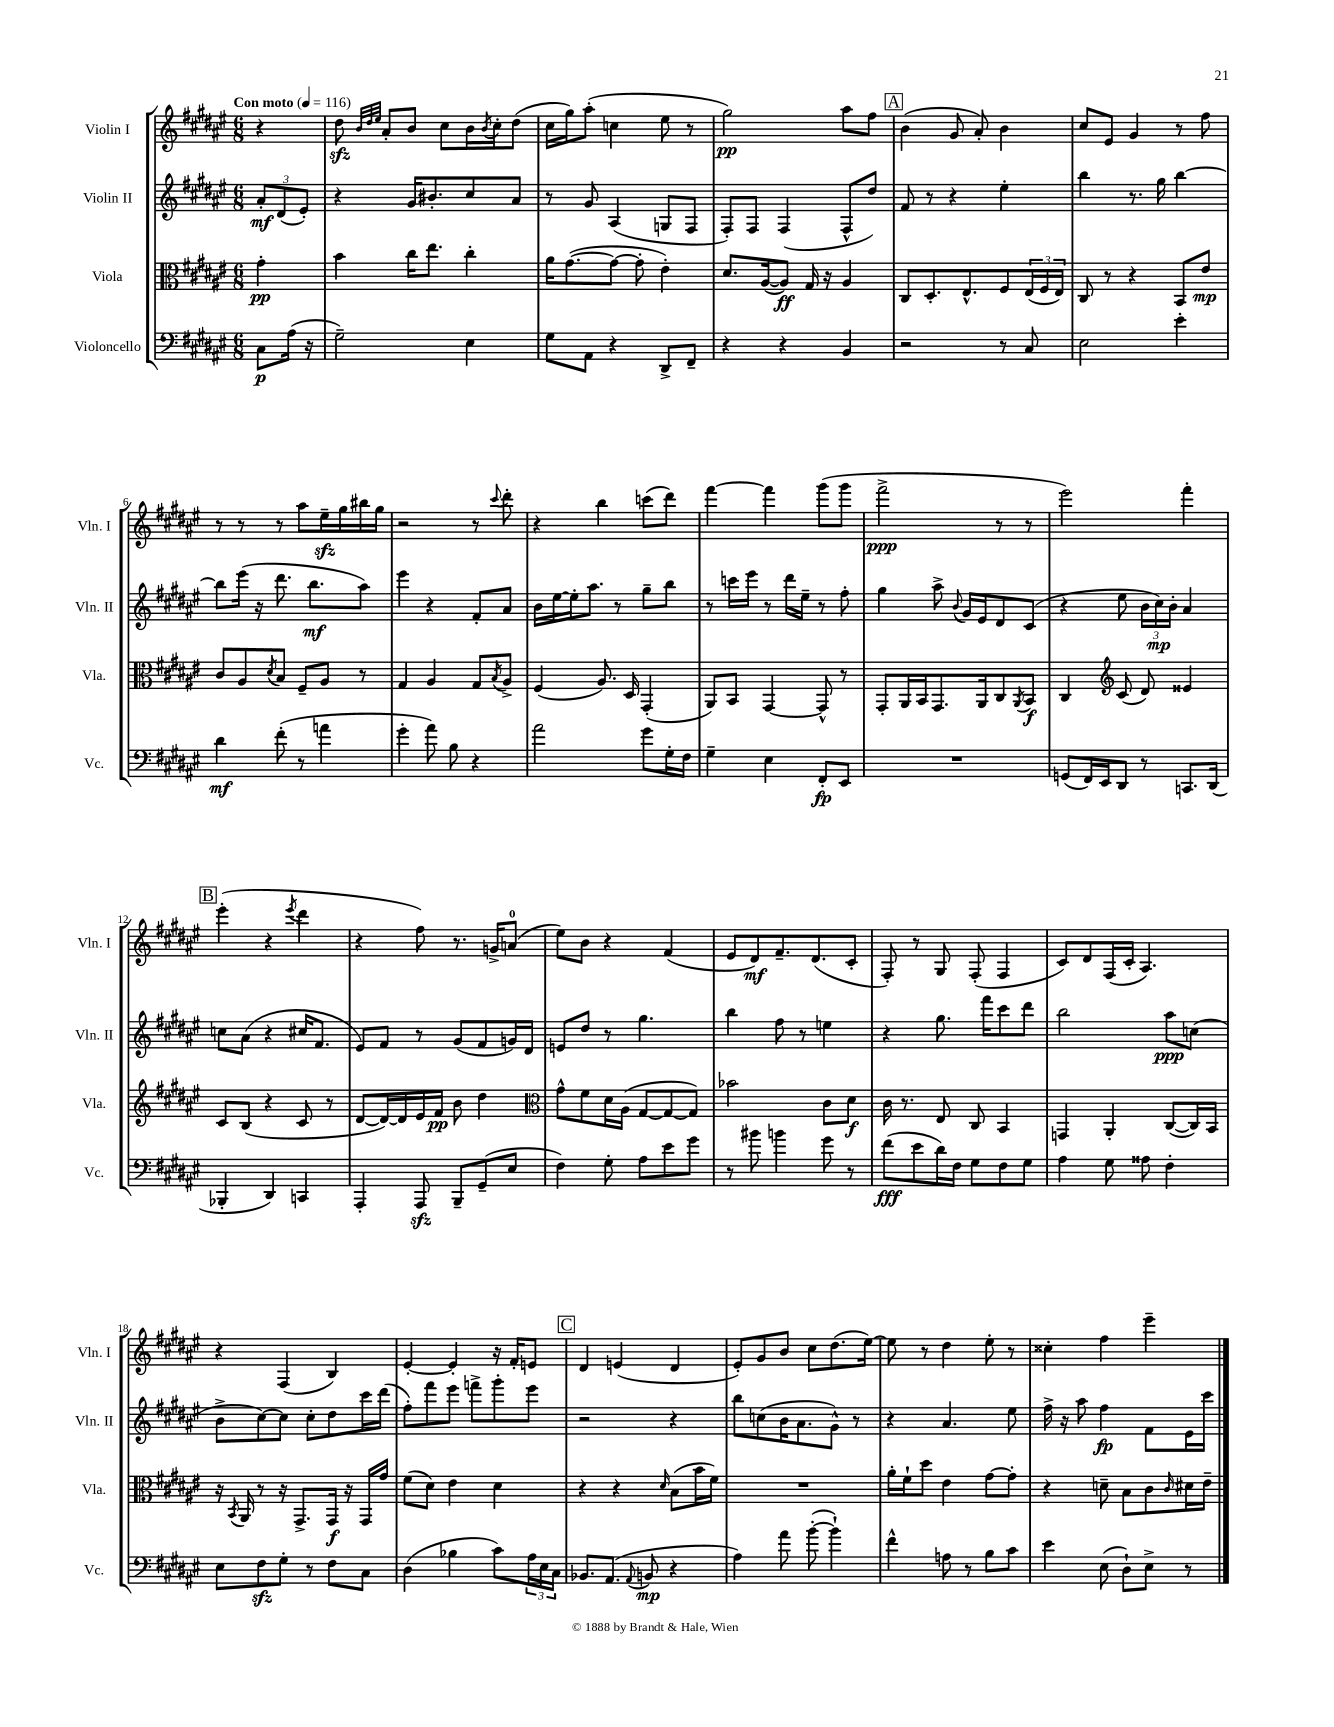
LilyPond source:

<<
\new StaffGroup <<
\new Staff = "s0" \with { instrumentName = "Violin I" shortInstrumentName = "Vln. I" } {
    \clef treble \key fis \major \numericTimeSignature \time 6/8 \partial 4 \tempo "Con moto" 4 = 116
    r4 |
    dis''8\sfz \grace { b'32 dis''32 eis''32 } ais'8-. b'8 cis''8 b'16 \acciaccatura { b'8 } cis''16-. dis''8( |
    cis''16 gis''16) ais''8-.( c''4 eis''8 r8 |
    gis''2\pp) ais''8 fis''8 |
    \mark \markup { \box "A" } b'4( gis'8 ais'8-.) b'4 |
    cis''8 eis'8 gis'4 r8 fis''8 |
    r8 r8 r8 ais''8 eis''16--\sfz gis''16 bis''16 gis''16 |
    r2 r8 \appoggiatura { cis'''8 } dis'''8-. |
    r4 b''4 c'''8( dis'''8) |
    fis'''4~ fis'''4 gis'''8( gis'''8 |
    fis'''2->\ppp r8 r8 |
    eis'''2) fis'''4-. |
    \mark \markup { \box "B" } eis'''4-.( r4 \acciaccatura { eis'''8 } dis'''4 |
    r4 fis''8) r8. g'16-> a'8-0( |
    eis''8) b'8 r4 fis'4( |
    eis'8 dis'8\mf) fis'8.-- dis'8.( cis'8-. |
    fis8-.) r8 gis8 fis8-.( fis4 |
    cis'8) dis'8 fis16( cis'16-. ais4.) |
    r4 fis4( b4) |
    eis'4~-. eis'4-. r16 fis'16-. e'8 |
    \mark \markup { \box "C" } dis'4 e'4( dis'4 |
    eis'8-.) gis'8 b'8 cis''8 dis''8.( eis''16~) |
    eis''8 r8 dis''4 eis''8-. r8 |
    cisis''4-. fis''4 eis'''4-- \bar "|." |
}
\new Staff = "s1" \with { instrumentName = "Violin II" shortInstrumentName = "Vln. II" } {
    \clef treble \key fis \major \numericTimeSignature \time 6/8 \partial 4
    \tuplet 3/2 { ais'8-.\mf dis'8( eis'8-.) } |
    r4 gis'16 bis'8.-. cis''8 ais'8 |
    r8 gis'8 ais4( g8 fis8 |
    fis8-.) fis8 fis4( fis8-^ dis''8) |
    \mark \markup { \box "A" } fis'8 r8 r4 eis''4-. |
    b''4 r8. gis''16 b''4~ |
    b''8 eis'''16( r16 dis'''8. b''8.\mf ais''8) |
    eis'''4 r4 fis'8-. ais'8 |
    b'16 eis''16~ eis''16-. ais''8. r8 gis''8-- b''8 |
    r8 c'''16 eis'''16 r8 dis'''16 eis''16-- r8 fis''8-. |
    gis''4 ais''8-> \appoggiatura { b'8 } gis'16 eis'16 dis'8 cis'8( |
    r4 eis''8 \tuplet 3/2 { b'16 cis''16\mp) b'16-. } ais'4 |
    \mark \markup { \box "B" } c''8 ais'8( r4 cis''16 fis'8. |
    eis'8) fis'8 r8 gis'8( fis'8 g'16) dis'16 |
    e'8 dis''8 r8 gis''4. |
    b''4 fis''8 r8 e''4 |
    r4 gis''8. fis'''16 cis'''8 dis'''8 |
    b''2 ais''8\ppp c''8( |
    b'8-> cis''8~) cis''8 cis''8-. dis''8 cis'''16 dis'''16( |
    fis''8-.) fis'''8 eis'''8 f'''8-> gis'''8-. eis'''8 |
    \mark \markup { \box "C" } r2 r4 |
    b''8 c''8( b'16 ais'8. gis'8-^) r8 |
    r4 ais'4. eis''8 |
    fis''16-> r16 ais''8 fis''4\fp fis'8 eis'16 cis'''16 \bar "|." |
}
\new Staff = "s2" \with { instrumentName = "Viola" shortInstrumentName = "Vla." } {
    \clef alto \key fis \major \numericTimeSignature \time 6/8 \partial 4
    gis'4-.\pp |
    b'4 cis''16 eis''8. cis''4-. |
    ais'16 gis'8.~( gis'8~ gis'8-. eis'4-.) |
    dis'8. ais16~( ais8\ff) gis16 r16 ais4 |
    \mark \markup { \box "A" } cis8 dis8.-. eis8.-^ fis8 \tuplet 3/2 { eis16( fis16 eis16) } |
    cis8 r8 r4 b,8 eis'8\mp |
    cis'8 ais8 \acciaccatura { dis'8 } b8 fis8-- ais8 r8 |
    gis4 ais4 gis8 \acciaccatura { b8 } ais8-> |
    fis4( ais8.) dis16 gis,4-.( |
    ais,8) b,8 gis,4~ gis,8-^ r8 |
    gis,8-. ais,16 b,16 gis,8. ais,16 cis8 \acciaccatura { ais,8 } b,8\f |
    cis4 \clef treble cis'8( dis'8) eisis'4 |
    \mark \markup { \box "B" } cis'8 b8( r4 cis'8 r8 |
    dis'8~ dis'16~) dis'16 eis'16 fis'16\pp b'8 dis''4 |
    \clef alto gis'8-^ fis'8 dis'16 ais16( gis8~ gis8~ gis8) |
    bes'2 cis'8 dis'8\f |
    cis'16 r8. eis8 cis8 b,4 |
    g,4 ais,4-. cis8~( cis16) b,16 |
    r16 \acciaccatura { b,8 } ais,16 r8 r16 gis,8.-> gis,16\f r16 gis,16 gis'16 |
    fis'8( dis'8) eis'4 dis'4 |
    \mark \markup { \box "C" } r4 r4 \grace { dis'16 } b8( b'16 fis'16) |
    R2. |
    ais'16-. fis'16-! dis''8 eis'4 gis'8~ gis'8-. |
    r4 d'8-- b8 cis'8 \grace { cis'16 } dis'16 eis'16-- \bar "|." |
}
\new Staff = "s3" \with { instrumentName = "Violoncello" shortInstrumentName = "Vc." } {
    \clef bass \key fis \major \numericTimeSignature \time 6/8 \partial 4
    cis8\p ais16( r16 |
    gis2--) eis4 |
    gis8 ais,8 r4 dis,8-> fis,8-- |
    r4 r4 b,4 |
    \mark \markup { \box "A" } r2 r8 cis8 |
    eis2 eis'4-. |
    dis'4\mf fis'8-.( r8 a'4 |
    gis'4-. ais'8) b8 r4 |
    ais'2 gis'8 gis16-. fis16 |
    gis4-- eis4 fis,8-.\fp eis,8 |
    R2. |
    g,8( fis,16) eis,16 dis,8 r8 c,8. dis,16( |
    \mark \markup { \box "B" } bes,,4-. dis,4) c,4 |
    ais,,4-. ais,,8\sfz b,,8-- gis,8--( eis8 |
    fis4) gis8-. ais8 eis'8 gis'8 |
    r8 bis'8 b'4 gis'8 r8 |
    fis'8\fff( eis'8 dis'16) fis16 gis8 fis8 gis8 |
    ais4 gis8 aisis8 fis4-. |
    eis8 fis8\sfz gis8-. r8 fis8 cis8 |
    dis4( bes4 cis'8) \tuplet 3/2 { ais16 eis16 cis16 } |
    \mark \markup { \box "C" } bes,8. ais,8.( \appoggiatura { ais,8 } b,8\mp r4 |
    ais4) ais'8 b'8~-.( b'4-!) |
    fis'4-^ a8 r8 b8 cis'8 |
    eis'4 eis8( dis8-!) eis8-> r8 \bar "|." |
}
>>
>>
